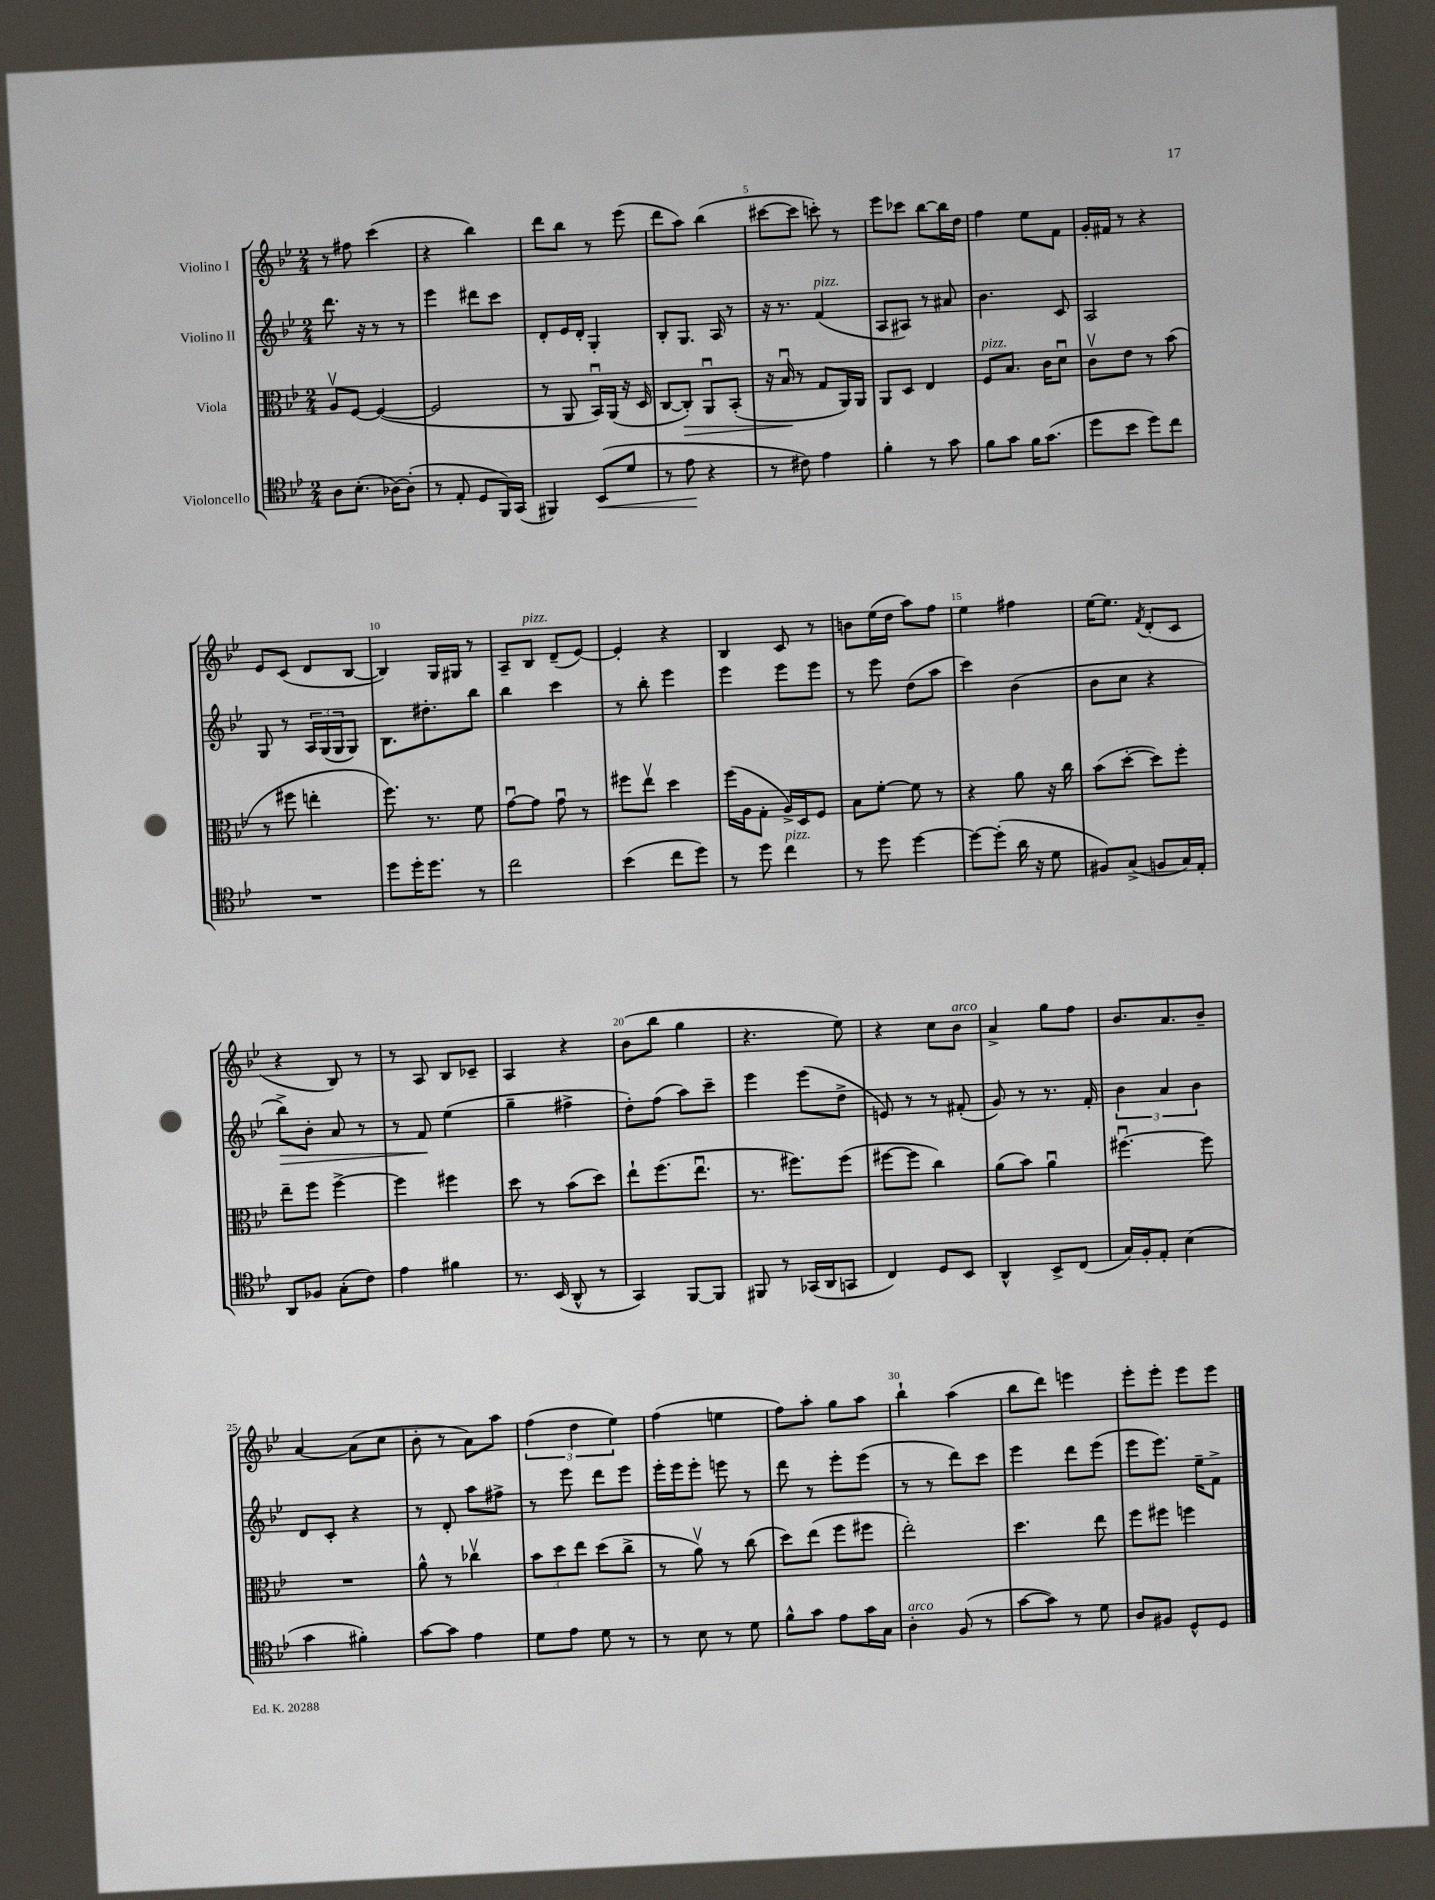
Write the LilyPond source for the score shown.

<<
\new StaffGroup <<
\new Staff = "s0" \with { instrumentName = "Violino I" } {
    \clef treble \key bes \major \numericTimeSignature \time 2/4
    r8 fis''8 c'''4( |
    r4 bes''4) |
    d'''8 bes''8 r8 ees'''8( |
    d'''8 a''8) bes''4( |
    cis'''8~ cis'''8 c'''8-.) r8 |
    ees'''8 ces'''8 bes''8~ bes''16 d''16 |
    f''4 ees''8 f'8 |
    g'16-. fis'16 r8 r4 |
    ees'8 c'8( d'8 bes8~ |
    bes4) g16 gis16 r8 |
    a8-- bes8^\markup { \italic "pizz." } d'8--( ees'8~) |
    ees'4-. r4 |
    bes4 c'8 r8 |
    b'8 ees''16( d''16 a''8) f''8 |
    ees''4 fis''4 |
    ees''16~ ees''8. \acciaccatura { f'8 } d'8-.( c'8 |
    r4 bes8) r8 |
    r8 a8 bes8 ces'8-- |
    a4 r4 |
    bes'8( bes''8 g''4 |
    r4. ees''8) |
    r4 c''8 bes'8^\markup { \italic "arco" } |
    a'4-> g''8 f''8 |
    bes'8. a'8. bes'8-- |
    a'4~ a'8( c''8 |
    bes'8-. r8 a'8) a''8 |
    \tuplet 3/2 { f''4( d''4 ees''4) } |
    f''4( e''4 |
    f''8) a''8-. g''8 a''8 |
    bes''4-! a''4( |
    bes''8 d'''8) e'''4 |
    ees'''8-. ees'''8-. ees'''8 ees'''8 \bar "|." |
}
\new Staff = "s1" \with { instrumentName = "Violino II" } {
    \clef treble \key bes \major \numericTimeSignature \time 2/4
    d'''8. r16 r8 r8 |
    ees'''4 dis'''8 c'''8 |
    d'8-. ees'16 d'16-. g4-. |
    bes8-. g8. a16 r8 |
    r16 r8. f'4^\markup { \italic "pizz." }( |
    a8 ais8) r8 ais'8 |
    bes'4. c'8 |
    a2 |
    g8 r8 \tuplet 3/2 { a16 g16( g16 } g8) |
    bes8. dis''8.-. bes''8 |
    bes''4 c'''4 |
    r8 bes''8-. ees'''4 |
    ees'''4 ees'''8 ees'''8 |
    r8 ees'''8 d''8( a''8 |
    c'''4) bes'4( |
    bes'8 c''8 r4 |
    bes''8->\>) bes'8-. a'8 r8 |
    r8 f'8\! ees''4( |
    g''4-- fis''4-> |
    d''8-.) f''8( a''8) c'''8-- |
    ees'''4 ees'''8( d''8-> |
    e'8) r8 r8 fis'8-.( |
    g'8) r8 r8. f'16-. |
    \tuplet 3/2 { bes'4 a'4 bes'4 } |
    d'8 c'8-. r4 |
    r8 d'8-. a''8 fis''8-> |
    r8 ees'''8 d'''8 ees'''8 |
    ees'''16-. ees'''16 ees'''8-. e'''8 r8 |
    d'''8 r8 ees'''8-. ees'''8( |
    r8 r8 d'''8) c'''8 |
    ees'''4 d'''8 ees'''8( |
    ees'''8 ees'''8.) ees''16-- f'8-> \bar "|." |
}
\new Staff = "s2" \with { instrumentName = "Viola" } {
    \clef alto \key bes \major \numericTimeSignature \time 2/4
    a8\upbow f8~ f4~( |
    f2 |
    r8 a,8 bes,16\downbow) a,16( r16 d16 |
    c8~ c8-.\>) a,8\downbow bes,8-.( |
    r16 bes16\downbow\! r8 g8 a,16) a,16 |
    a,8 d8 ees4 |
    f8^\markup { \italic "pizz." } bes8. c'16 d'8\downbow |
    c'8\upbow ees'8 r8 bes'8( |
    r8 fis''8 e''4-. |
    f''8.) r8. f'8 |
    g'8~\downbow g'8 g'8\downbow r8 |
    fis''8 ees''8\upbow d''4 |
    f''16( a16 g8-. a16->) d16 f8 |
    bes8 f'8~-. f'8 r8 |
    r4 a'8 r16 c''16 |
    bes'8( d''8~-. d''8) f''8-. |
    ees''8-- f''8 f''4~-> |
    f''4 fis''4 |
    d''8 r8 bes'8( d''8) |
    ees''8-! f''8.( ees''8.\downbow |
    r8. fis''8.) fis''8( |
    fis''8~ fis''8 c''4) |
    a'8( bes'8) a'4\downbow |
    fis''4.~\downbow fis''8 |
    R2 |
    a'8-^ r8 ces''4\upbow |
    \tuplet 3/2 { bes'8 d''8 ees''8 } d''8( c''8-> |
    r8 a'8\upbow) r8 c''8( |
    d''8) ees''8( f''8 fis''8 |
    ees''2-.) |
    d''4. ees''8 |
    f''8 fis''8 f''4 \bar "|." |
}
\new Staff = "s3" \with { instrumentName = "Violoncello" } {
    \clef tenor \key bes \major \numericTimeSignature \time 2/4
    a8 bes8.-.( aes16~) aes8-.( |
    r8 ees8-. d8 f,16) g,16( |
    fis,4) bes,8\<( d'8 |
    r8 ees'8\! r4 |
    r8 cis'8) ees'4 |
    f'4-. r8 g'8 |
    f'8 g'8 f'16 g'8.( |
    d''8 bes'8 d''8) c''8 |
    R2 |
    d''8 d''16-. d''8. r8 |
    c''2 |
    bes'4( c''8 d''8) |
    r8 d''8 c''4^\markup { \italic "pizz." } |
    r8 d''8 d''4~ |
    d''8~ d''8-.( a'16 r16 d'8 |
    fis8) g8->( f8 g16) ees16-. |
    a,8 fes8 g8-.( c'8) |
    ees'4 fis'4 |
    r8. bes,16( a,8-^ r8 |
    g,4) f,8~ f,8 |
    fis,8 r8 ges,16( a,16 g,8 |
    c4) d8 bes,8 |
    a,4-^ bes,8-> c8( |
    g16) f16-. ees8-. bes4( |
    g'4 fis'4-.) |
    g'8~ g'8 ees'4 |
    d'8 ees'8 d'8 r8 |
    r8 bes8 r8 d'8 |
    f'8-^ g'8 ees'8 g'16 g16 |
    a4-.^\markup { \italic "arco" } f8( r8 |
    g'8~ g'8) r8 d'8 |
    a8 fis8 d8-^ d8 \bar "|." |
}
>>
>>
\layout { \context { \Score \override BarNumber.break-visibility = ##(#f #t #t) barNumberVisibility = #(every-nth-bar-number-visible 5) } }
